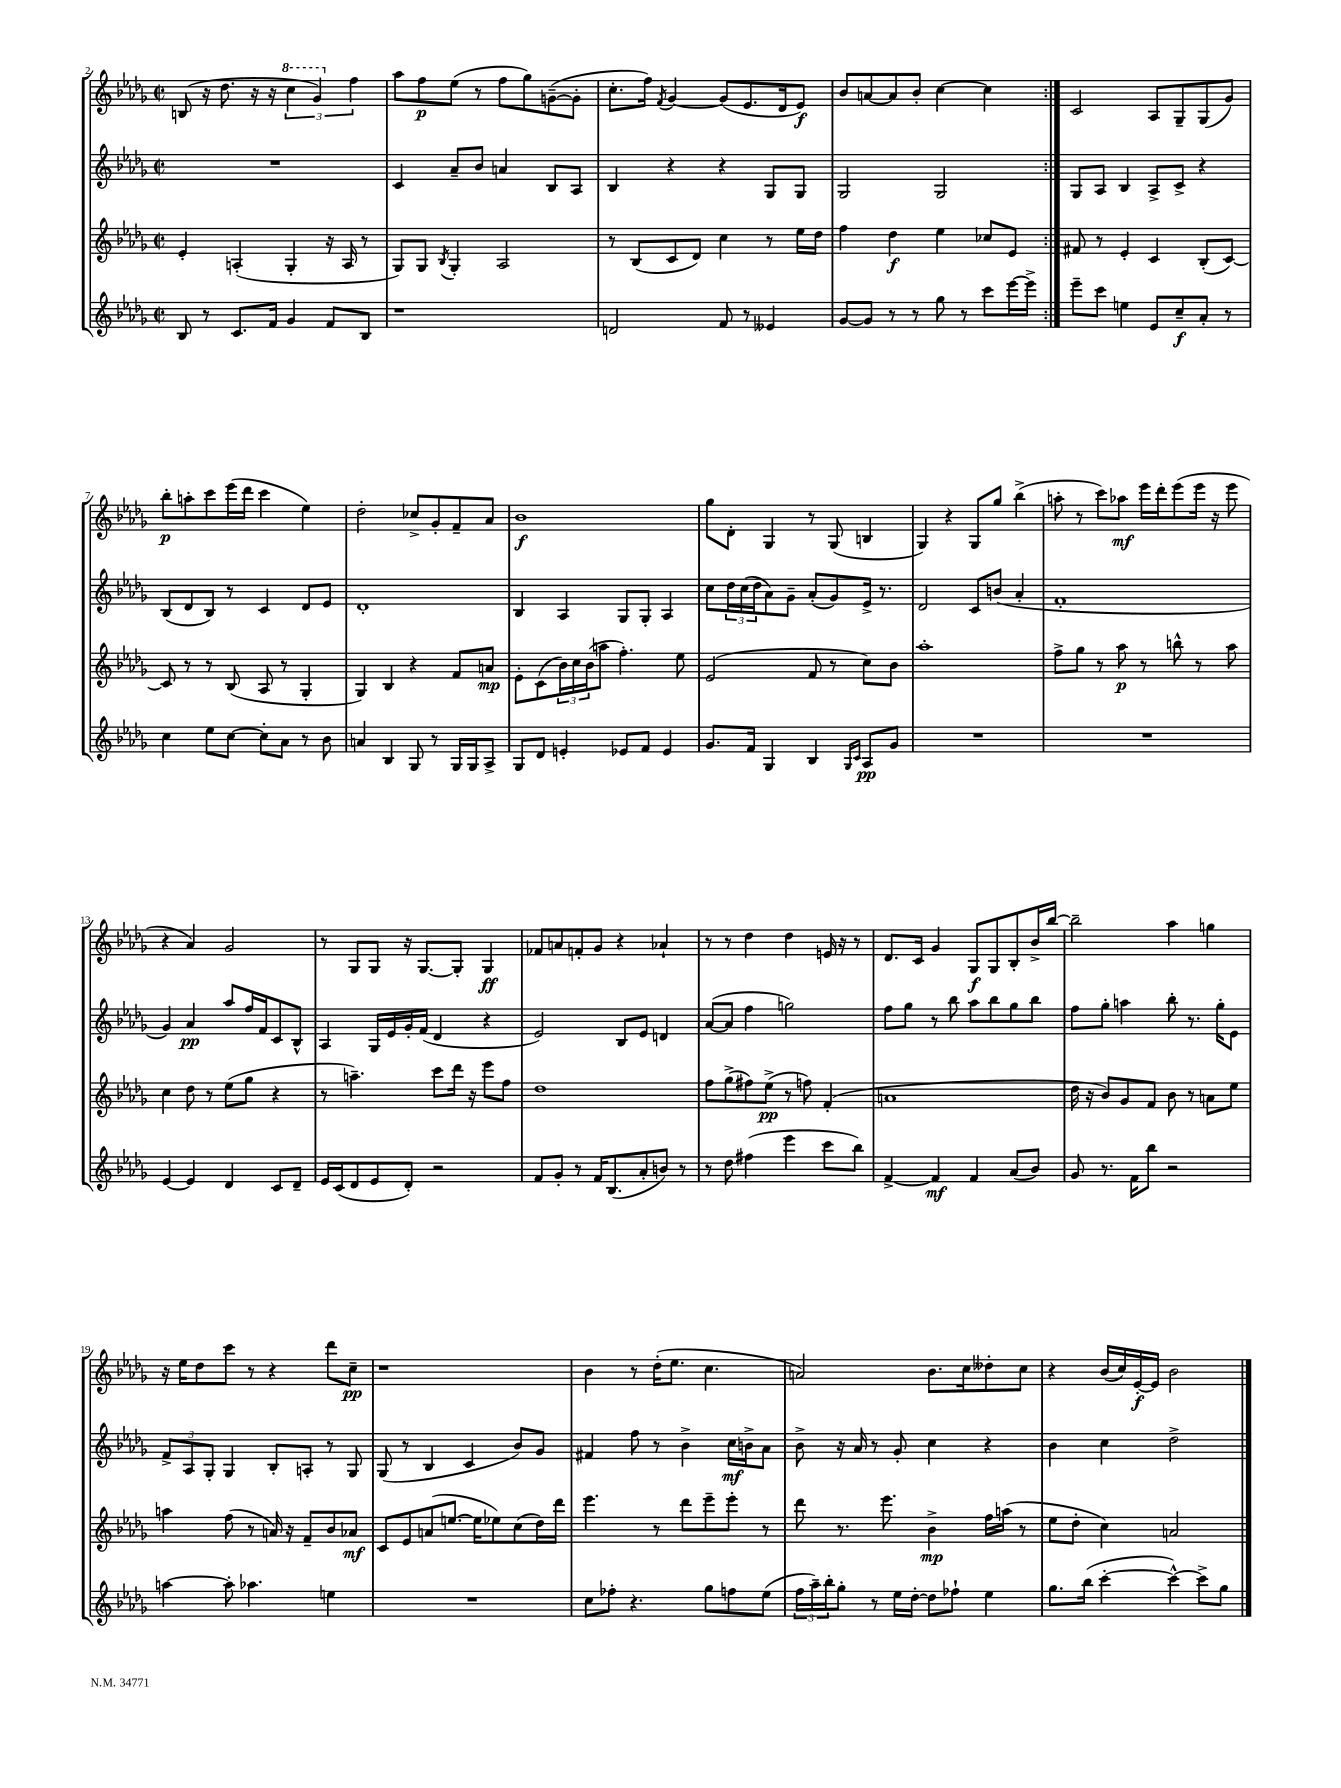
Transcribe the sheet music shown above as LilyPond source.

<<
\new StaffGroup <<
\new Staff = "s0" {
    \clef treble \key des \major \defaultTimeSignature \time 2/2
    \repeat volta 2 { b8( r16 des''8. r16 r16 \tuplet 3/2 { \ottava #1 c'''4 ges''4) \ottava #0 f''4 } |
    aes''8 f''8\p ees''8( r8 f''8 ges''8) g'8~--( g'8-. |
    c''8.-. f''16) \acciaccatura { f'8 } ges'4~ ges'8( ees'8. des'16 ees'8\f) |
    bes'8 a'8~ a'8 bes'8-. c''4~ c''4 | }
    c'2 aes8 ges8-- ges8( ges'8) |
    bes''8-.\p a''8-. c'''8 ees'''16( des'''16 c'''4 ees''4) |
    des''2-. ces''8-> ges'8-. f'8-- aes'8 |
    bes'1\f |
    ges''8 des'8-. ges4 r8 ges8( b4 |
    ges4) r4 ges8 ges''8 bes''4->( |
    a''8-. r8 c'''8) aes''8\mf ees'''16 des'''16-. ees'''8( ees'''16 r16 ees'''8 |
    r4 aes'4) ges'2 |
    r8 ges8 ges8 r16 ges8.~ ges8-. ges4\ff |
    fes'8 a'8 f'8-. ges'8 r4 aes'4-! |
    r8 r8 des''4 des''4 e'16 r16 r8 |
    des'8. c'16 ges'4 ges8\f ges8 bes8-. bes'16-> bes''16~ |
    bes''2-- aes''4 g''4 |
    r16 ees''16 des''8 c'''8 r8 r4 des'''8 c''8--\pp |
    r1 |
    bes'4 r8 des''16-.( ees''8. c''4. |
    a'2) bes'8. c''16 deses''8-. c''8 |
    r4 bes'16( c''16) ees'16~-.\f ees'16 bes'2 \bar "|." |
}
\new Staff = "s1" {
    \clef treble \key des \major \defaultTimeSignature \time 2/2
    \repeat volta 2 { R1 |
    c'4 aes'8-- bes'8 a'4 bes8 aes8 |
    bes4 r4 r4 ges8 ges8 |
    ges2 ges2 | }
    ges8 aes8 bes4 aes8-> c'8-> r4 |
    bes8( des'8 bes8) r8 c'4 des'8 ees'8 |
    des'1-. |
    bes4 aes4 ges8 ges8-. aes4 |
    c''8 \tuplet 3/2 { des''16 c''16( des''16 } aes'8) ges'8-- aes'8-.( ges'8) ees'16-> r8. |
    des'2 c'8 b'8( aes'4-. |
    f'1-. |
    ges'4) aes'4\pp aes''8 f''16 f'16 c'8 bes8-^ |
    aes4 ges16 ees'16 ges'16-. f'16( des'4 r4 |
    ees'2) bes8 ees'8 d'4 |
    aes'8~( aes'8 f''4 g''2) |
    f''8 ges''8 r8 bes''8 aes''8 bes''8 ges''8 bes''8 |
    f''8 ges''8-. a''4 bes''8-. r8. ges''16-. ees'8 |
    \tuplet 3/2 { f'8-> aes8 ges8-. } ges4 bes8-. a8-. r8 ges8 |
    ges8( r8 bes4 c'4 bes'8) ges'8 |
    fis'4 f''8 r8 bes'4-> c''16\mf b'16-> aes'8 |
    bes'8-> r16 aes'16 r8 ges'8-. c''4 r4 |
    bes'4 c''4 des''2-> \bar "|." |
}
\new Staff = "s2" {
    \clef treble \key des \major \defaultTimeSignature \time 2/2
    \repeat volta 2 { ees'4-. a4-.( ges4-. r16 a16 r8 |
    ges8) ges8 \acciaccatura { bes8 } ges4-. aes2 |
    r8 bes8( c'8 des'8) c''4 r8 ees''16 des''16 |
    f''4 des''4\f ees''4 ces''8 ees'8 | }
    fis'8 r8 ees'4-. c'4 bes8-.( c'8~) |
    c'8 r8 r8 bes8( aes8 r8 ges4-. |
    ges4) bes4 r4 f'8 a'8\mp |
    ees'8-. c'8( \tuplet 3/2 { bes'16) c''16 bes'16( } a''8 f''4.-.) ees''8 |
    ees'2( f'8 r8 c''8) bes'8 |
    aes''1-. |
    f''8-> ges''8 r8 aes''8\p r8 b''8-^ r8 aes''8 |
    c''4 des''8 r8 ees''8( ges''8 r4 |
    r8 a''4.--) c'''8 des'''16 r16 ees'''8 f''8 |
    des''1 |
    f''8 ges''8->( fis''8) ees''8->\pp( r8 f''8) f'4-.( |
    a'1 |
    des''16 r16 bes'8) ges'8 f'8 bes'8 r8 a'8 ees''8 |
    a''4 f''8( r8 a'16) r16 f'8-- bes'8 aes'8\mf |
    c'8 ees'8 a'8( e''8.~ e''16 ees''8) c''8( des''16) des'''16 |
    ees'''4. r8 des'''8 ees'''8-- ees'''8-. r8 |
    des'''8 r8. ees'''8. bes'4->\mp f''16 a''16( r8 |
    ees''8 des''8-. c''4) a'2 \bar "|." |
}
\new Staff = "s3" {
    \clef treble \key des \major \defaultTimeSignature \time 2/2
    \repeat volta 2 { bes8 r8 c'8. f'16 ges'4 f'8 bes8 |
    r1 |
    d'2 f'8 r8 eeses'4 |
    ges'8~ ges'8 r8 r8 ges''8 r8 c'''8 ees'''16~ ees'''16-> | }
    ees'''8-- c'''8 e''4 ees'8 c''8--\f aes'8-. r8 |
    c''4 ees''8 c''8~ c''8-. aes'8 r8 bes'8 |
    a'4 bes4 ges8 r8 ges16 ges16 aes8-> |
    ges8 des'8 e'4-. ees'8 f'8 ees'4 |
    ges'8. f'16 ges4 bes4 \grace { ges16 c'16 } aes8\pp ges'8 |
    R1 |
    R1 |
    ees'4~ ees'4 des'4 c'8 des'8-- |
    ees'16 c'16( des'8 ees'8 des'8-.) r2 |
    f'8 ges'8-. r8 f'16 bes8.( aes'8-. b'8) r8 |
    r8 des''8 fis''4( ees'''4 c'''8 bes''8) |
    f'4~-> f'4\mf f'4 aes'8( bes'8) |
    ges'8 r8. f'16 bes''8 r2 |
    a''4~ a''8-. aes''4. e''4 |
    R1 |
    c''8 fes''8-. r4. ges''8 f''8 ees''8( |
    \tuplet 3/2 { f''16 aes''16--) bes''16-. } ges''8-. r8 ees''16 des''16~-. des''8 fes''8-! ees''4 |
    ges''8. bes''16( c'''4~-. c'''4~-^) c'''8-> ges''8 \bar "|." |
}
>>
>>
\layout { \context { \Score currentBarNumber = #2 } }
